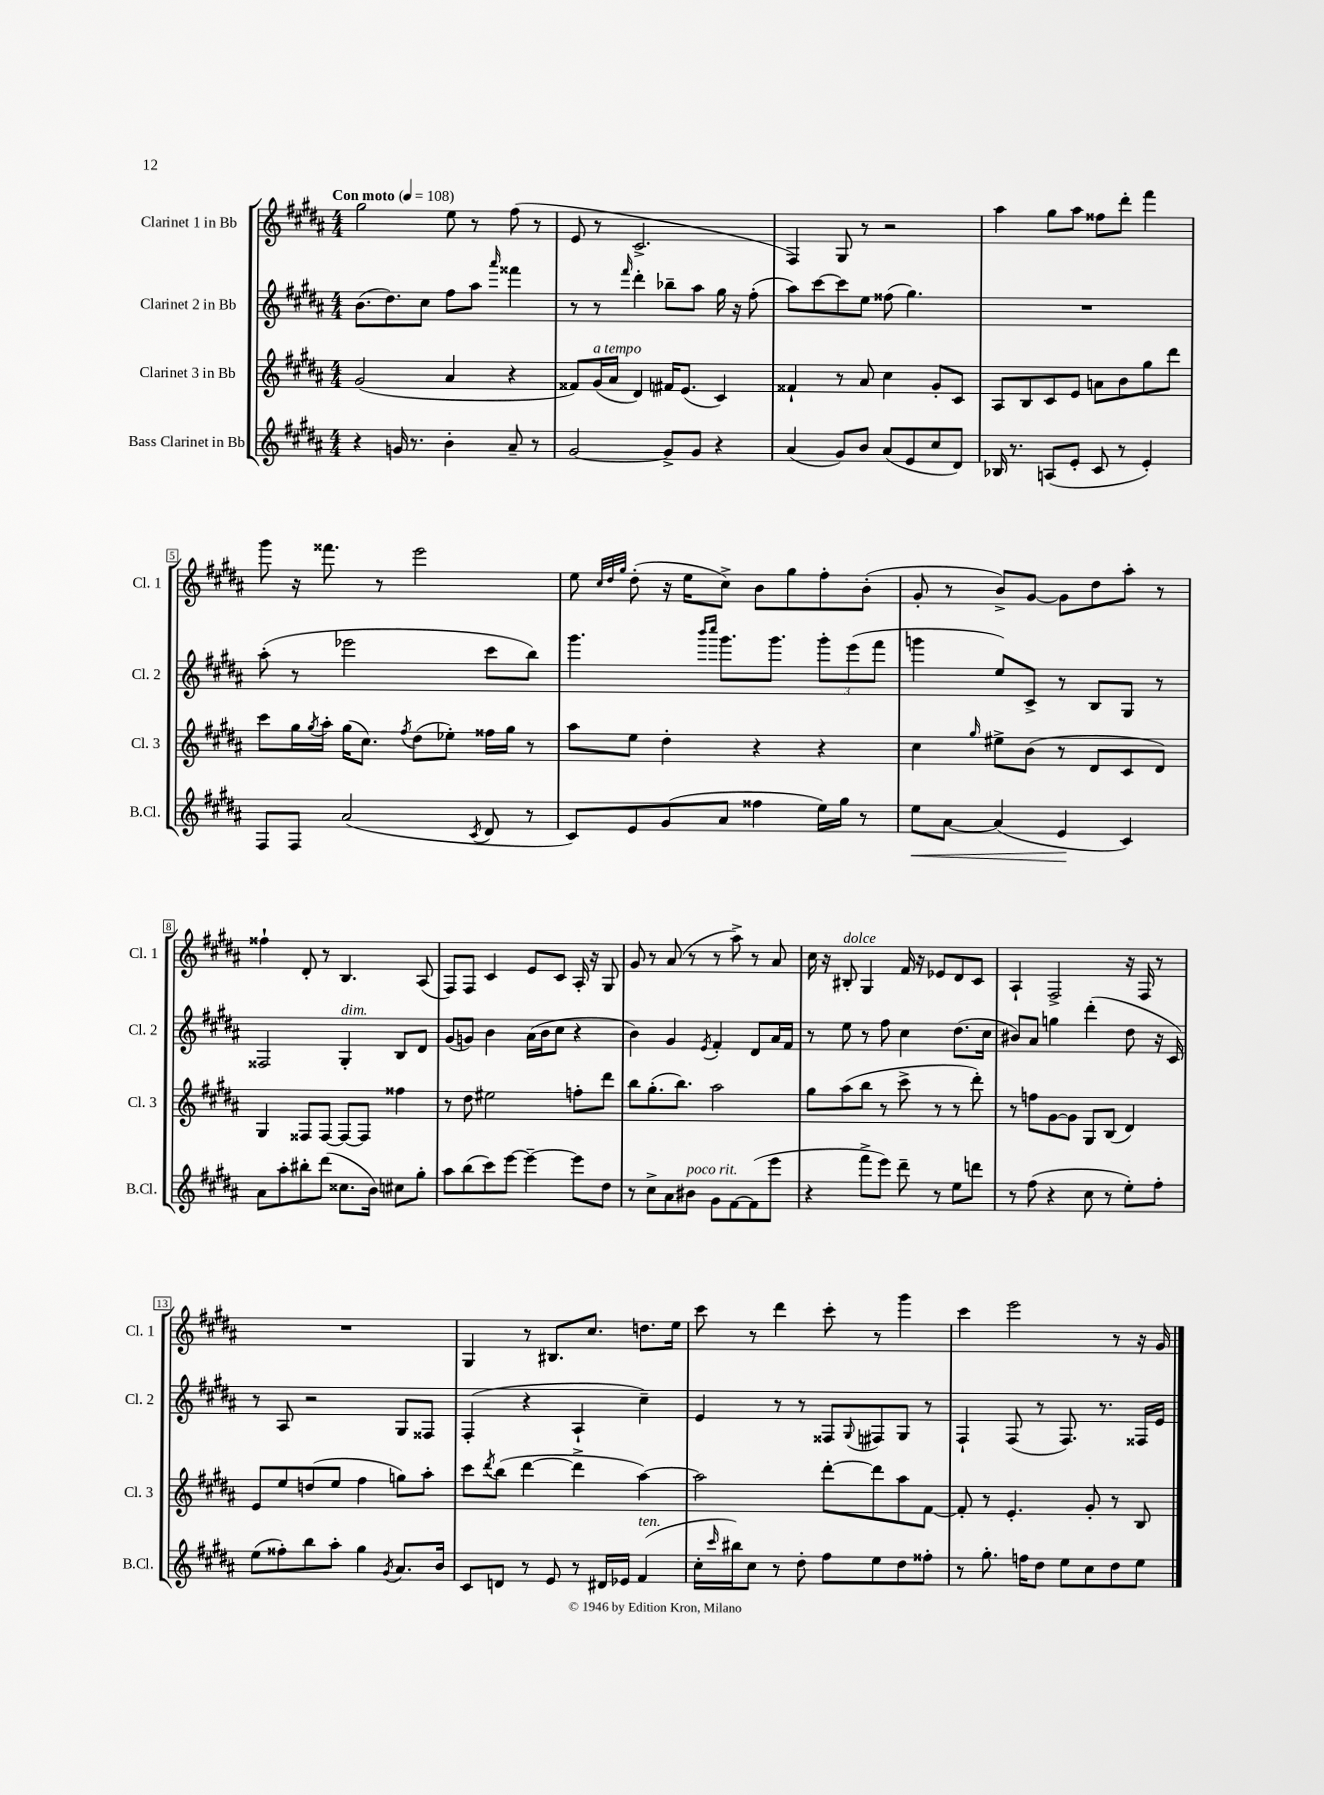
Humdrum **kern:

**kern	**kern	**kern	**kern
*staff4	*staff3	*staff2	*staff1
*clefG2	*clefG2	*clefG2	*clefG2
*k[f#c#g#d#a#]	*k[f#c#g#d#a#]	*k[f#c#g#d#a#]	*k[f#c#g#d#a#]
*M4/4	*M4/4	*M4/4	*M4/4
*MM108	*MM108	*MM108	*MM108
4r	(2g#	(8.b	2gg#
.	.	8.dd#)	.
16g	.	.	.
8.r	.	.	.
.	.	8cc#	.
4b'	4a#	8ff#	8ee
.	.	8aa#	8r
.	.	16qqaaa#	.
8a#~	4r	4fff##	(8ff#
8r	.	.	8r
=	=	=	=
[2g#	8f##)	8r	8e
.	(16g#	8r	8r
.	16a#	.	.
.	.	16qqfff#	.
.	4d#)	4ddd#'	2.c#^
8g#^]	16f#	8bb-~	.
.	(8.e	.	.
8g#	.	8aa#	.
4r	4c#)	16gg#	.
.	.	16r	.
.	.	(8ff#'	.
=	=	=	=
(4a#	4f##`	8aa#)	4F#)
.	.	[8ccc#	.
8g#)	8r	8ccc#]	8G#
8b	8a#	8ee	8r
(8a#	4cc#	(8ff##	2r
8e	.	4.gg#)	.
8cc#	8g#'	.	.
8d#)	8c#	.	.
=	=	=	=
16B-	8A#	1r	4aa#
8.r	.	.	.
.	8B	.	.
(8A	8c#	.	8gg#
8e'	8e	.	8aa#
8c#	8a	.	8ff##
8r	8b	.	8ddd#'
4e')	8gg#	.	4fff#
.	8ddd#	.	.
=	=	=	=
8F#	8ccc#	(8aa#'	8ggg#
8F#	16gg#	8r	16r
.	8qgg#	.	.
.	16aa#'	.	8.fff##
(2a#	(16gg#	2eee-	.
.	8.cc#)	.	.
.	.	.	8r
.	8qff#	.	.
.	(8dd#	.	2eee
.	8ee-')	.	.
8qc#	.	.	.
8d#	16ff##	8ccc#	.
.	16gg#	.	.
8r	8r	8bb)	.
=	=	=	=
8c#)	8aa#	4.ggg#	8ee
.	.	.	32qqcc#
.	.	.	32qqdd#
.	.	.	32qqgg#
8e	8ee	.	(8dd#'
(8g#	4dd#'	.	16r
.	.	.	16ee
.	.	16qqbbb	.
.	.	16qqcccc#	.
8a#	.	8.ggg#	8cc#^)
4ff##	4r	.	8b
.	.	8.ggg#	.
.	.	.	8gg#
16ee)	4r	12ggg#'	8ff#'
16gg#	.	.	.
.	.	(12eee	.
8r	.	.	(8b'
.	.	12fff#	.
=	=	=	=
8ee	4cc#	4ggg	8g#'
[8a#	.	.	8r
.	16qqgg#	.	.
(4a#]	8ee#^	8ee)	8b^)
.	(8b	8c#^	[8g#
4e	8r	8r	8g#]
.	8d#	8B	8dd#
4c#)	8c#	8G#	8aa#'
.	8d#)	8r	8r
=	=	=	=
8a#	4G#	2F##	4ff##`
8aa#'	.	.	.
8bb#'	8F##	.	8d#'
(8ddd#	[8F##	.	8r
8.cc##	8F##_	4G#'	4.B
.	8F##]	.	.
16b)	.	.	.
8cc#	4ff##	8B	.
8gg#'	.	8d#	(8A#
=	=	=	=
8aa#	8r	(8g#	8F#)
(8bb	8dd#	8g)	8F#
8ccc#)	2ee#	4b	4c#
[8eee	.	.	.
4eee~_	.	(16a#	8e
.	.	16b	.
.	.	8cc#	8c#
8eee]	8ff'	4r	16A#'
.	.	.	16r
8dd#	8ddd#	.	8G#
=	=	=	=
8r	8bb	4b)	8g#
8cc#^	(8.gg#'	.	8r
8a#	.	4g#	(8a#
.	8.bb)	.	.
8b#	.	.	8r
.	.	8qe	.
8g#	2aa#	4f#'	8r
[8f#	.	.	8aa#^)
(8f#]	.	8d#	8r
8eee	.	16a#	8a#
.	.	16f#	.
=	=	=	=
4r	8gg#	8r	16cc#
.	.	.	16r
.	(8aa#	8ee	8B#'
8fff#^	8bb	8r	4G#
8eee)	8r	8ff#	.
8ddd#~	8ccc#^	4cc#	16f#
.	.	.	16r
8r	8r	.	8e-
8ee	8r	(8.dd#	8d#
8ddd	8ddd#')	.	8c#
.	.	16cc#	.
=	=	=	=
8r	8r	8b#)	4A#`
(8ff#	8ff	8a#	.
4r	[8g#	4gg	2F#^
.	8g#]	.	.
8cc#	8G#	(4ddd#'	.
8r	(8B	.	.
8ee')	4d#)	8dd#	16r
.	.	.	16F#
8ff#'	.	16r	8r
.	.	16c#)	.
=	=	=	=
(8ee	8e	8r	1r
8ff##')	8ee	8A#	.
8bb	(8dd	2r	.
8aa#'	8ee	.	.
4gg#	4ff#	.	.
8qg#	.	.	.
8.a#	8gg)	8G#	.
.	8aa#'	8F##	.
16b	.	.	.
=	=	=	=
8c#	8ccc#	(4F#'	4G#
.	8qddd#	.	.
8d	(8bb	.	.
8r	[4ddd#	4r	8r
8e	.	.	8.B#
8r	4ddd#^]	4A#`	.
.	.	.	8.cc#
16d#	.	.	.
16e-	.	.	.
(4f#	[4aa#)	4cc#~)	8.dd
.	.	.	16ee
=	=	=	=
16cc#'	2aa#]	4e	8ccc#
16qqccc#	.	.	.
16bb#)	.	.	.
8cc#	.	.	8r
8r	.	8r	4ddd#
8dd#'	.	8r	.
8ff#	[8ddd#'	8F##	8ccc#'
.	.	8qqG#	.
8ee	8ddd#]	8F#	8r
8dd#	8aa#	8G#	4ggg#
8ff##'	[8f#	8r	.
=	=	=	=
8r	8f#']	4F#`	4ccc#
8.gg#'	8r	.	.
.	4.e'	(8F#	2eee
16ff	.	.	.
8dd#	.	8r	.
8ee	.	8.F#)	.
8cc#	8g#'	.	.
.	.	8.r	.
8dd#	8r	.	8r
8ee	8B	16F##	16r
.	.	16e	16g#
==	==	==	==
*-	*-	*-	*-
